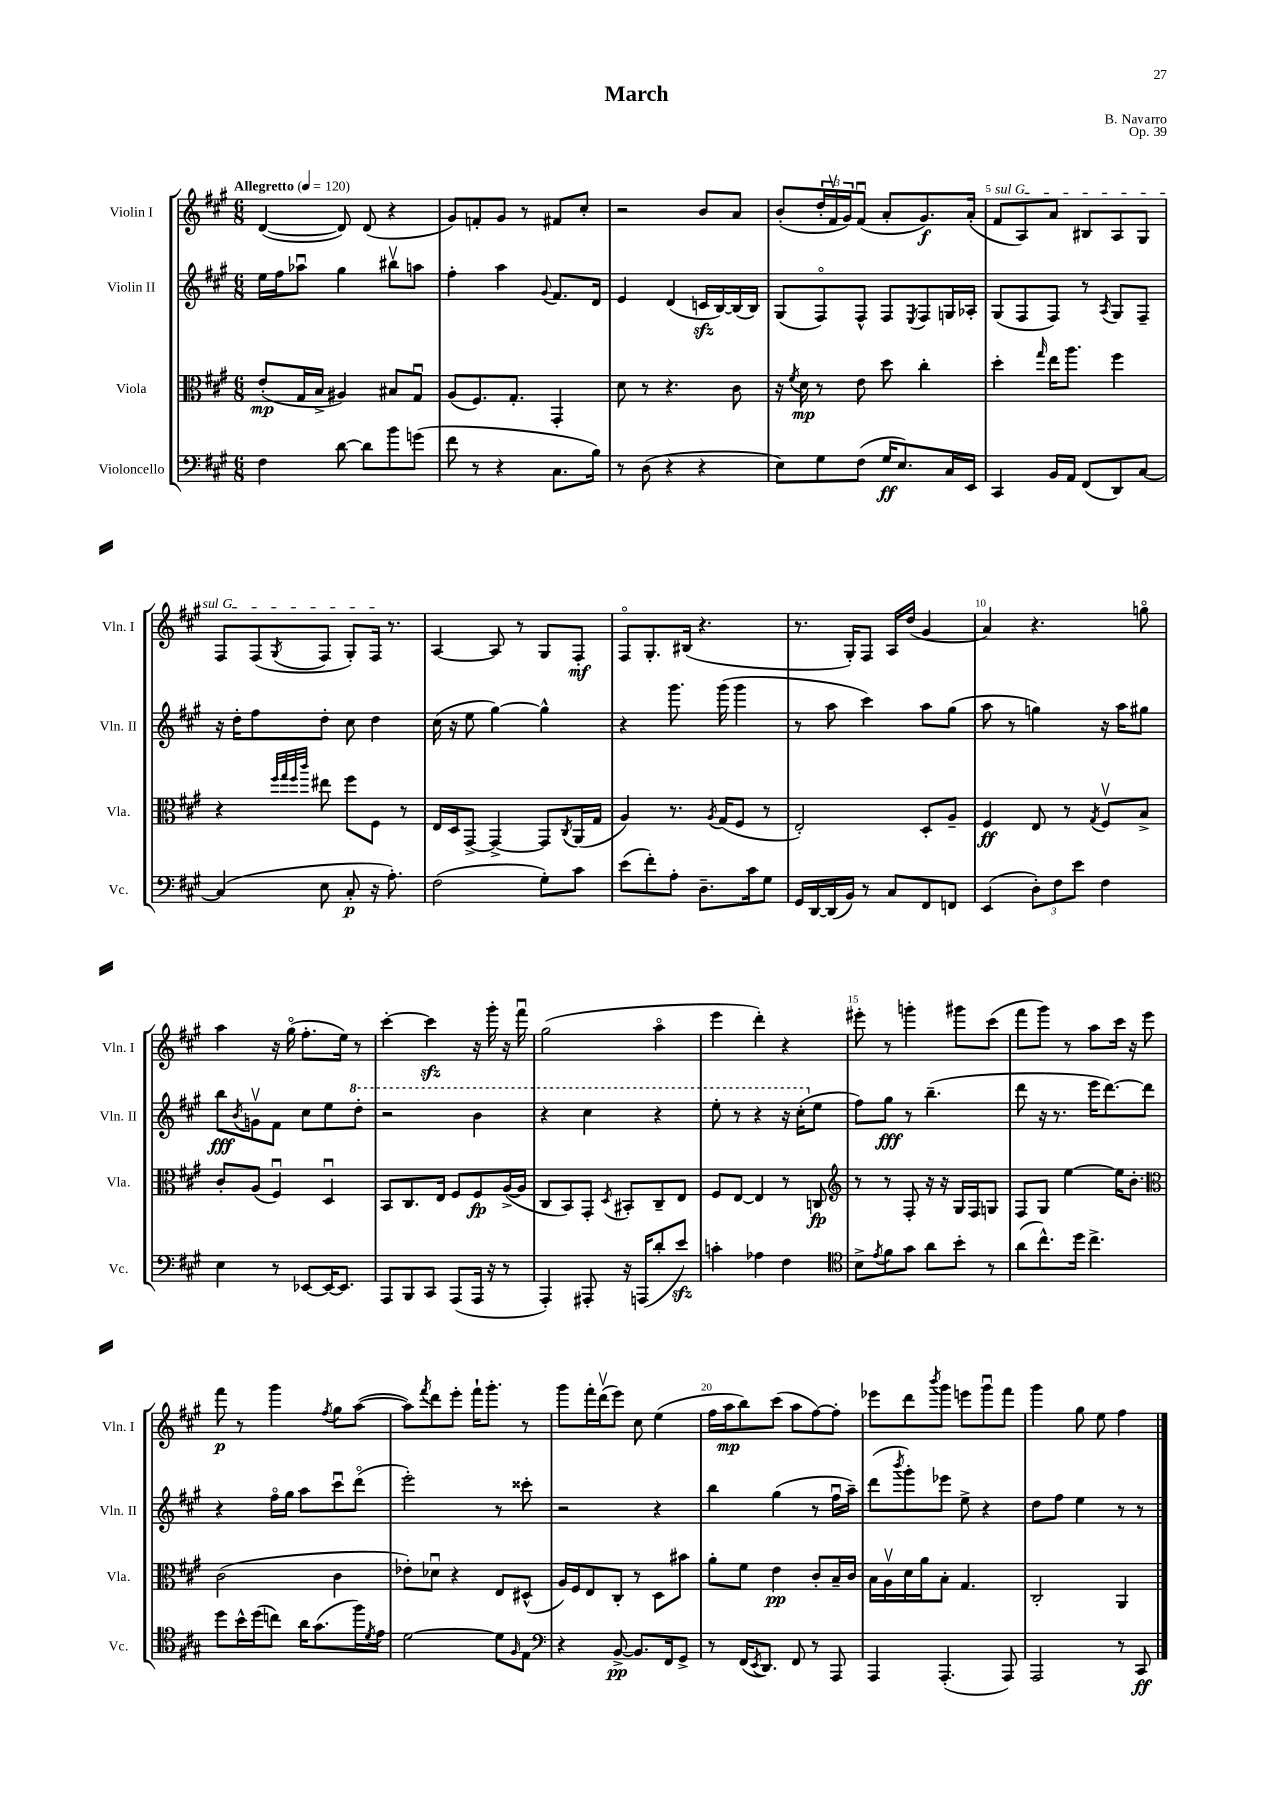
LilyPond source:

\header { title = "March" composer = "B. Navarro" opus = "Op. 39" }
<<
\new StaffGroup <<
\new Staff = "s0" \with { instrumentName = "Violin I" shortInstrumentName = "Vln. I" } {
    \clef treble \key a \major \numericTimeSignature \time 6/8 \tempo "Allegretto" 4 = 120
    d'4~( d'8) d'8( r4 |
    gis'8) f'8-. gis'8 r8 fis'8 cis''8-. |
    r2 b'8 a'8 |
    b'8-.( \tuplet 3/2 { d''16-. fis'16\upbow gis'16) } fis'8\downbow( a'8-. gis'8.\f) a'16-.( |
    \once \override TextSpanner.bound-details.left.text = \markup { \italic "sul G" } fis'8\startTextSpan a8) a'8 bis8 a8 gis8 |
    fis8 fis8( \acciaccatura { gis8 } fis8 gis8-.) fis16\stopTextSpan r8. |
    a4~ a8 r8 gis8 fis8-.\mf |
    fis8\flageolet gis8.-. bis16( r4. |
    r8. gis16-.) fis8 a16 d''16( gis'4 |
    a'4) r4. g''8\flageolet |
    a''4 r16 gis''16\flageolet( fis''8.-. e''16) r8 |
    cis'''4~-. cis'''4\sfz r16 gis'''16-. r16 fis'''16\downbow |
    gis''2( a''4\flageolet |
    e'''4 d'''4-.) r4 |
    eis'''8-. r8 g'''4-. gis'''8 cis'''8( |
    fis'''8 gis'''8) r8 a''8 cis'''16 r16 e'''8 |
    fis'''8\p r8 gis'''4 \acciaccatura { fis''8 } gis''8 a''8~( |
    a''8) \acciaccatura { fis'''8 } d'''8 e'''8-. fis'''16-! gis'''8.-. r8 |
    gis'''8 fis'''16-. d'''16\upbow( e'''8) cis''8 e''4( |
    fis''16 a''16\mp b''8) cis'''8( a''8 fis''8~) fis''8-. |
    ees'''8 d'''8 \acciaccatura { b'''8 } gis'''8 e'''8 gis'''8\downbow fis'''8 |
    gis'''4 gis''8 e''8 fis''4 \bar "|." |
}
\new Staff = "s1" \with { instrumentName = "Violin II" shortInstrumentName = "Vln. II" } {
    \clef treble \key a \major \numericTimeSignature \time 6/8
    e''16 fis''16 aes''8\downbow gis''4 bis''8\upbow a''8 |
    fis''4-. a''4 \appoggiatura { gis'8 } fis'8. d'16 |
    e'4 d'4( c'16\sfz b16~) b16( b16) |
    gis8( fis8\flageolet) fis8-^ fis8 \acciaccatura { e8 } fis8 g16 aes16-. |
    gis8( fis8 fis8) r8 \acciaccatura { a8 } gis8 fis8-- |
    r16 d''16-. fis''8 d''8-. cis''8 d''4 |
    cis''16( r16 e''8 gis''4~) gis''4-^ |
    r4 gis'''8. gis'''16( gis'''4 |
    r8 a''8 cis'''4) a''8 gis''8( |
    a''8 r8 g''4) r16 a''16 gis''8 |
    b''8\fff \acciaccatura { b'8 } g'8\upbow fis'8 cis''8 e''8 \ottava #1 d'''8-. |
    r2 b''4 |
    r4 cis'''4 r4 |
    e'''8-. r8 r4 r16 cis'''16-.( \ottava #0 e''8 |
    fis''8) gis''8\fff r8 b''4.--( |
    d'''8 r16 r8. e'''16 d'''8.~) d'''8 |
    r4 fis''16\flageolet gis''16 a''8 cis'''8\downbow d'''8\flageolet( |
    e'''2-.) r8 cisis'''8-. |
    r2 r4 |
    b''4 gis''4( r8 fis''16\downbow a''16--) |
    d'''8( \acciaccatura { b'''8 } gis'''8-.) ees'''8 e''8-> r4 |
    d''8 fis''8 e''4 r8 r8 \bar "|." |
}
\new Staff = "s2" \with { instrumentName = "Viola" shortInstrumentName = "Vla." } {
    \clef alto \key a \major \numericTimeSignature \time 6/8
    e'8-.\mp( gis16 b16-> ais4) bis8 gis8\downbow |
    a8( fis8.) gis8.-. gis,4-. |
    d'8 r8 r4. cis'8 |
    r16 \acciaccatura { fis'8 } d'16\mp r8 e'8 d''8 cis''4-. |
    d''4-. \grace { gis''16 } e''16 a''8. fis''4 |
    r4 \grace { fis''32 gis''32 fis''32 cis'''32 } eis''8 fis''8 fis8 r8 |
    e16 d16 gis,8~-> gis,4~-> gis,8 \acciaccatura { cis8 } a,16( gis16 |
    a4) r8. \acciaccatura { a8 } gis16( fis8 r8 |
    e2-.) d8-. a8-- |
    fis4\ff e8 r8 \acciaccatura { gis8 } fis8\upbow b8-> |
    cis'8-. a8( fis4\downbow) d4\downbow |
    b,8 cis8. e16 fis8 fis8\fp a16~->( a16 |
    cis8 b,8) gis,8-. \acciaccatura { d8 } bis,8-. cis8-- e8 |
    fis8 e8~ e4 r8 c8\fp |
    \clef treble r8 r8 fis8-. r16 r16 gis16 fis16 g8 |
    fis8 gis8 e''4~ e''16 b'8.-. |
    \clef alto cis'2( cis'4 |
    ees'8-.) des'8\downbow r4 e8 dis8-^( |
    a16) fis16 e8 cis8-. r8 d8 bis'8 |
    a'8-. fis'8 e'4\pp cis'8-. b16-- cis'16 |
    b16 a16\upbow d'16 a'16 b8-. gis4. |
    cis2-. a,4 \bar "|." |
}
\new Staff = "s3" \with { instrumentName = "Violoncello" shortInstrumentName = "Vc." } {
    \clef bass \key a \major \numericTimeSignature \time 6/8
    fis4 d'8~ d'8 b'8 g'8( |
    fis'8 r8 r4 cis8. b16) |
    r8 d8( r4 r4 |
    e8) gis8 fis8( gis16\ff e8.) cis16 e,16 |
    cis,4 b,16 a,16 fis,8( d,8) cis8~ |
    cis4( e8 cis8-.\p r16 a8.-.) |
    fis2( gis8-.) cis'8 |
    e'8( fis'8-.) a8-. d8.-- cis'16 gis8 |
    gis,16 d,16~ d,16( b,16) r8 cis8 fis,8 f,8 |
    e,4( \tuplet 3/2 { d8-.) fis8 e'8 } fis4 |
    e4 r8 ees,8~ ees,16~ ees,8. |
    a,,8 b,,8 cis,8 a,,8( a,,16 r16 r8 |
    a,,4-.) ais,,8-. r16 a,,16( d'8-. e'8\sfz) |
    c'4-. aes4 fis4 |
    \clef tenor b8-> \acciaccatura { e'8 } fis'8 gis'8 a'8 b'8-. r8 |
    a'8( cis''8.-^) d''16 cis''4.-> |
    d''8 b'16-^ d''16( c''8) a'16 gis'8.( fis''16) \acciaccatura { d'8 } e'16 |
    d'2~ d'8 \grace { fis16 } e8 |
    \clef bass r4 b,8~->\pp b,8. fis,16 gis,8-> |
    r8 fis,16( \acciaccatura { e,8 } d,8.) fis,8 r8 a,,8 |
    a,,4 a,,4.-.( a,,8) |
    a,,2 r8 cis,8\ff \bar "|." |
}
>>
>>
\layout { \context { \Score \override BarNumber.break-visibility = ##(#f #t #t) barNumberVisibility = #(every-nth-bar-number-visible 5) } }
